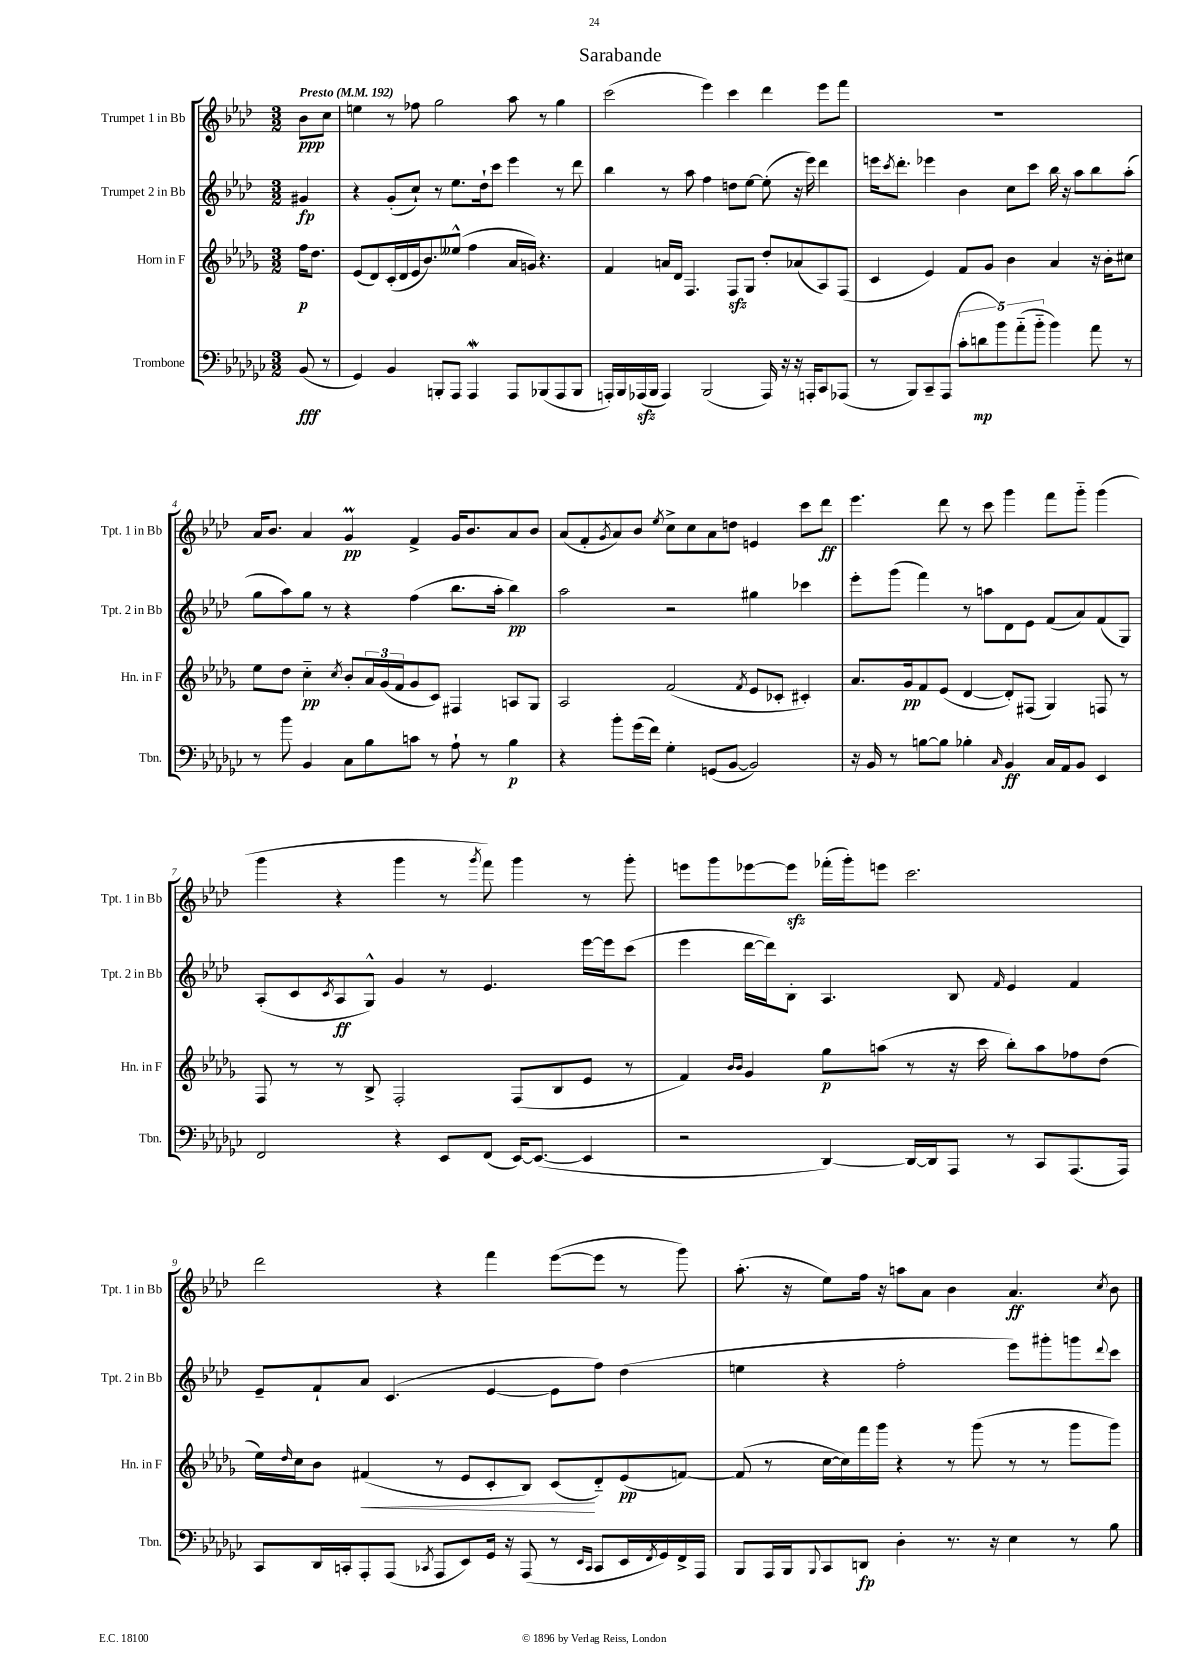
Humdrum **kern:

**kern	**dynam	**kern	**dynam	**kern	**dynam	**kern	**dynam
*part4	*part4	*part3	*part3	*part2	*part2	*part1	*part1
*staff4	*staff4	*staff3	*staff3	*staff2	*staff2	*staff1	*staff1
*I"Trombone	*	*I"Horn in F	*	*I"Trumpet 2 in Bb	*	*I"Trumpet 1 in Bb	*
*I'Tbn.	*	*I'Hn. in F	*	*I'Tpt. 2 in Bb	*	*I'Tpt. 1 in Bb	*
*clefF4	*	*clefG2	*	*clefG2	*	*clefG2	*
*k[b-e-a-d-g-c-]	*	*k[b-e-a-d-g-]	*	*k[b-e-a-d-]	*	*k[b-e-a-d-]	*
*M3/2	*	*M3/2	*	*M3/2	*	*M3/2	*
*MM192	*	*MM192	*	*MM192	*	*MM192	*
=	=	=	=	=	=	=	=
!	!	!	!	!	!	!LO:TX:a:B:t=Presto	!
(8BB-/	fff	16ff\KL	p	4g#X/	fp	8b-\L	ppp
.	.	8.dd-\J	.	.	.	.	.
8r	.	.	.	.	.	8cc\J	.
=1	=1	=1	=1	=1	=1	=1	=1
4GG-/)	.	(8e-/L	.	4r	.	4een\	.
.	.	8d-/)	.	.	.	.	.
4BB-/	.	(16c'/L	.	(8g'/L	.	8r	.
.	.	16d-/	.	.	.	.	.
.	.	16e-/J	.	8cc`/J)	.	8ff-X\	.
.	.	8.b-/)	.	.	.	.	.
8BBBn'/L	.	.	.	8r	.	2gg\	.
8AAA-/J	.	(8ee--X^^/J	.	8.ee-\L	.	.	.
4AAA-W/	.	4ff\	.	.	.	.	.
.	.	.	.	16dd-`\k	.	.	.
.	.	.	.	8ccc\J	.	.	.
8AAA-/L	.	16a-/LL	.	4eee-\	.	8aa-\	.
.	.	16gn/JJ)	.	.	.	.	.
(8BBB-X/	.	4.r	.	.	.	8r	.
8AAA-/	.	.	.	8r	.	4gg\	.
8BBB-/J	.	.	.	8ddd-\	.	.	.
=2	=2	=2	=2	=2	=2	=2	=2
16AAAn'/LL)	.	4f/	.	4bb-\	.	(2ccc\	.
16BBB-/	.	.	.	.	.	.	.
(16AAA-Xzz/	.	.	.	.	.	.	.
16BBB-/JJ	.	.	.	.	.	.	.
4AAA-/)	.	16an/LL	.	8r	.	.	.
.	.	16d-/JJ	.	.	.	.	.
.	.	4.F/	.	8aa-\	.	.	.
(2BBB-/	.	.	.	4ff\	.	4eee-\)	.
.	.	8Fzz/L	.	8ddn\L	.	4ccc\	.
.	.	8G-/J	.	[8ee-\J	.	.	.
16AAA-/)	.	8dd-'/L	.	(8ee-'\]	.	4ddd-\	.
16r	.	.	.	.	.	.	.
16r	.	(8a-X/	.	16r	.	.	.
16AAAn'/KL	.	.	.	16eee-\)	.	.	.
8CC-/	.	8A-/)	.	4ddd-\	.	8eee-\L	.
(8AAA-X/J	.	(8F/J	.	.	.	8fff\J	.
=3	=3	=3	=3	=3	=3	=3	=3
8r	.	4c/	.	16eeen\KL	.	1.r	.
.	.	.	.	8qccc/	.	.	.
.	.	.	.	8.ddd-'\J	.	.	.
8BBB-/L)	.	.	.	.	.	.	.
8CC-~/	.	4e-/)	.	4eee-X\	.	.	.
(8AAA-/J	.	.	.	.	.	.	.
10c-'\L	.	8f/L	.	4b-\	.	.	.
10dn\	mp	.	.	.	.	.	.
.	.	8g-/J	.	.	.	.	.
10b-\)	.	.	.	.	.	.	.
.	.	4b-\	.	8cc\L	.	.	.
(10a-\	.	.	.	.	.	.	.
.	.	.	.	8ccc\J	.	.	.
10b-\J	.	.	.	.	.	.	.
4b-\)	.	4a-/	.	16bb-\	.	.	.
.	.	.	.	16r	.	.	.
.	.	.	.	8aa-\L	.	.	.
8a-\	.	16r	.	8bb-\	.	.	.
.	.	16b-'\KL	.	.	.	.	.
8r	.	8cc#X\J	.	(8aa-'\J	.	.	.
!!LO:LB:g=z
=4	=4	=4	=4	=4	=4	=4	=4
8r	.	8ee-\L	.	8gg\L	.	16a-/KL	.
.	.	.	.	.	.	8.b-/J	.
8b-\	.	8dd-\J	.	8aa-\)	.	.	.
4BB-/	.	4cc\	pp	8gg\J	.	4a-/	.
.	.	.	.	8r	.	.	.
.	.	8qcc/	.	.	.	.	.
8C-\L	.	8b-'/L	.	4r	.	4gm/	pp
8B-\	.	24a-/L	.	.	.	.	.
.	.	(24g-/	.	.	.	.	.
.	.	24f/J	.	.	.	.	.
8cn\J	.	8g-/	.	(4ff\	.	4f^/	.
8r	.	8c/J)	.	.	.	.	.
8A-`\	.	4F#X/	.	8.bb-\L	.	16g/KL	.
.	.	.	.	.	.	8.b-/	.
8r	.	.	.	.	.	.	.
.	.	.	.	16aa-'\Jk	.	.	.
4B-\	p	8An/L	.	4bb-\)	pp	8a-/	.
.	.	8G-/J	.	.	.	8b-/J	.
=5	=5	=5	=5	=5	=5	=5	=5
4r	.	2A-/	.	2aa-\	.	(8a-/L	.
.	.	.	.	.	.	8f'/	.
.	.	.	.	.	.	8qg/	.
8b-'\L	.	.	.	.	.	8a-/)	.
(16g-\L	.	.	.	.	.	8b-/J	.
16f\JJ)	.	.	.	.	.	.	.
.	.	.	.	.	.	8qee-/	.
4G-'\	.	(2f/	.	2r	.	8cc^\L	.
.	.	.	.	.	.	8cc\	.
(8GGn/L	.	.	.	.	.	8a-\	.
[8BB-/J	.	.	.	.	.	8ddn\J	.
.	.	8qf/	.	.	.	.	.
2BB-/])	.	8e-/L	.	4gg#X\	.	4en/	.
.	.	8c-X'/J	.	.	.	.	.
.	.	4c#X'/)	.	4ccc-X\	.	8ccc\L	.
.	.	.	.	.	.	8ddd-\J	ff
=6	=6	=6	=6	=6	=6	=6	=6
16r	.	8.a-/L	.	8eee-'\L	.	4.eee-\	.
16BB-/	.	.	.	.	.	.	.
8r	.	.	.	(8ggg\J	.	.	.
.	.	16g-/k	pp	.	.	.	.
[8Bn\L	.	8f/	.	4fff\)	.	.	.
8B\J]	.	(8e-/J	.	.	.	8ddd-\	.
4B-X'\	.	[4d-/	.	8r	.	8r	.
.	.	.	.	8aan\L	.	8ccc\	.
16qqC-/	.	.	.	.	.	.	.
4BB-/	ff	8d-'/L])	.	8d-\	.	4ggg\	.
.	.	(8F#X/J	.	8e-\J	.	.	.
16C-/LL	.	4G-/)	.	(8f/L	.	8fff\L	.
16AA-/J	.	.	.	.	.	.	.
8BB-/J	.	.	.	8a-/)	.	8ggg\J	.
4EE-/	.	8Fn/	.	(8f/	.	(4ggg\	.
.	.	8r	.	8G/J)	.	.	.
!!LO:LB:g=z
=7	=7	=7	=7	=7	=7	=7	=7
2FF/	.	8F/	.	(8A-'/L	.	4ggg\	.
.	.	8r	.	8c/	.	.	.
.	.	.	.	8qc/	.	.	.
.	.	8r	.	8A-/	ff	4r	.
.	.	8B-^/	.	8G^^/J)	.	.	.
4r	.	2F'/	.	4g/	.	4ggg\	.
8EE-/L	.	.	.	8r	.	8r	.
.	.	.	.	.	.	8qggg/	.
(8FF/J	.	.	.	4.e-/	.	8fff\)	.
[16EE-/KL)	.	(8F/L	.	.	.	4ggg\	.
(8.EE-/J_	.	.	.	.	.	.	.
.	.	8B-/	.	.	.	.	.
4EE-/]	.	8e-/J	.	[16eee-\LL	.	8r	.
.	.	.	.	16eee-\J]	.	.	.
.	.	8r	.	(8ccc\J	.	8ggg'\	.
=8	=8	=8	=8	=8	=8	=8	=8
2r	.	4f/)	.	4eee-\	.	8eeen\L	.
.	.	.	.	.	.	8ggg\	.
.	.	16qqb-/LL	.	.	.	.	.
.	.	16qqb-/JJ	.	.	.	.	.
.	.	4g-/	.	[16ddd-\LL	.	[8eee-X\	.
.	.	.	.	16ddd-\J])	.	.	.
.	.	.	.	8B-'\J	.	8eee-zz\J]	.
[4DD-/)	.	8gg-\L	p	4.A-/	.	(16fff-X'\LL	.
.	.	.	.	.	.	16ggg'\J)	.
.	.	(8aan\J	.	.	.	8eeen\J	.
16DD-/LL_	.	8r	.	.	.	2.ccc\	.
16DD-/J]	.	.	.	.	.	.	.
8AAA-/J	.	16r	.	8B-/	.	.	.
.	.	16ccc\	.	.	.	.	.
.	.	.	.	16qqf/	.	.	.
8r	.	8bb-'\L)	.	4e-/	.	.	.
8CC-/L	.	8aa\	.	.	.	.	.
(8.AAA-/	.	8ff-X\	.	4f/	.	.	.
.	.	(8dd-\J	.	.	.	.	.
16AAA-/Jk)	.	.	.	.	.	.	.
!!LO:LB:g=z
=9	=9	=9	=9	=9	=9	=9	=9
8CC-/L	.	16ee-\LL)	.	8e-~/L	.	2ddd-\	.
.	.	16qqdd-/	.	.	.	.	.
.	.	16cc\J	.	.	.	.	.
16DD-/L	.	8b-\J	.	8f`/	.	.	.
16CCn'/J	.	.	.	.	.	.	.
!	!	!	!LO:HP:b	!	!	!	!
8AAA-'/	.	(4f#X/	<	8a-/J	.	.	.
(8AAA-/J	.	.	.	(4.c/	.	.	.
8qCC-X/	.	.	.	.	.	.	.
8AAA-/L	.	8r	.	.	.	4r	.
8EE-/)	.	8e-/L	.	.	.	.	.
16GG-/Jk	.	8c'/	.	[4e-/	.	4fff\	.
16r	.	.	.	.	.	.	.
(8AAA-/	.	8B-/J)	.	.	.	.	.
8r	.	(8c/L	.	8e-\L]	.	([8eee-\L	.
16qqEE-/LL	.	.	.	.	.	.	.
16qqCC-/JJ	.	.	.	.	.	.	.
8CC-/L	.	8d-/)	[	8ff\J)	.	8eee-\J]	.
16EE-/L	.	(8e-/	pp	(4dd-\	.	8r	.
8qFF/	.	.	.	.	.	.	.
16GG-/)	.	.	.	.	.	.	.
16FF^/	.	[8fn/J)	.	.	.	8ggg\)	.
16AAA-/JJ	.	.	.	.	.	.	.
=10	=10	=10	=10	=10	=10	=10	=10
8BBB-/L	.	(8f/]	.	4een\	.	(8.aa-'\	.
16AAA-/L	.	8r	.	.	.	.	.
16BBB-/J	.	.	.	.	.	16r	.
8qqBBB-/	.	.	.	.	.	.	.
8CC-/	.	[16cc\LL	.	4r	.	8ee-\L)	.
.	.	16cc\])	.	.	.	.	.
8DDn/J	fp	16fff\	.	.	.	16ff\Jk	.
.	.	16ggg-\JJ	.	.	.	16r	.
4D-'\	.	4r	.	2ff'\	.	8aan\L	.
.	.	.	.	.	.	8a-\J	.
8.r	.	8r	.	.	.	4b-\	.
.	.	(8ggg-\	.	.	.	.	.
16r	.	.	.	.	.	.	.
4E-\	.	8r	.	8eee-\L)	.	4.a-/	ff
.	.	8r	.	8ggg#X'\	.	.	.
8r	.	8ggg-\L	.	8gggn\	.	.	.
.	.	.	.	8qqddd-/	.	8qcc/	.
8B-\	.	8ggg-\J)	.	8ccc\J	.	8b-\	.
==	==	==	==	==	==	==	==
*-	*-	*-	*-	*-	*-	*-	*-
